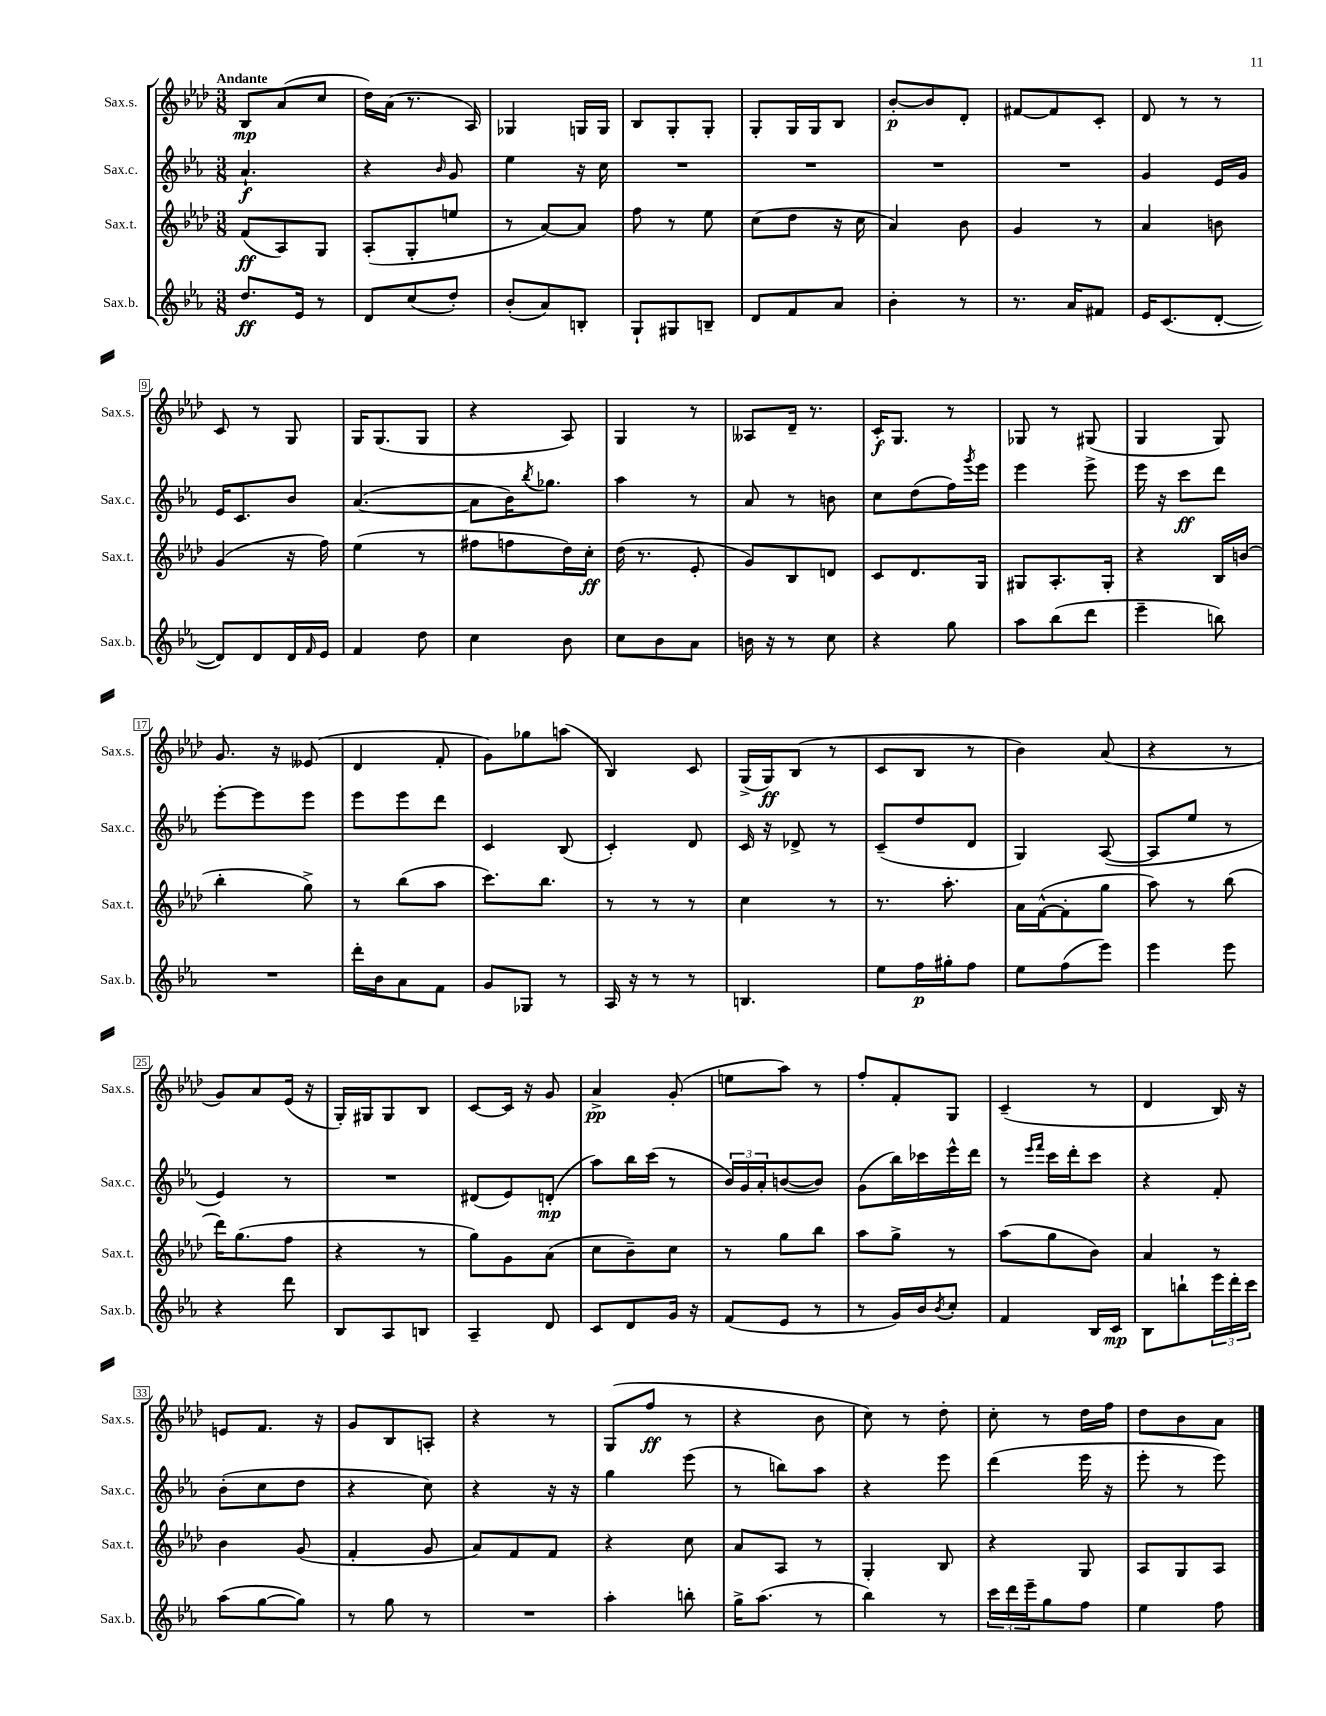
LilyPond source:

<<
\new StaffGroup <<
\new Staff = "s0" \with { instrumentName = "Sax.s." shortInstrumentName = "Sax.s." } {
    \clef treble \key aes \major \numericTimeSignature \time 3/8 \tempo "Andante"
    bes8\mp aes'8( c''8 |
    des''16) aes'16( r8. aes16) |
    ges4 g16 g16 |
    bes8 g8-. g8-. |
    g8-. g16 g16 bes8 |
    bes'8~-.\p bes'8 des'8-. |
    fis'8~ fis'8 c'8-. |
    des'8 r8 r8 |
    c'8 r8 g8 |
    g16 g8.( g8 |
    r4 aes8) |
    g4 r8 |
    aeses8 des'16-- r8. |
    c'16-.\f g8. r8 |
    ges8 r8 gis8( |
    g4 g8) |
    g'8. r16 eeses'8( |
    des'4 f'8-. |
    g'8) ges''8 a''8( |
    bes4) c'8 |
    g16->( g16\ff) bes8( r8 |
    c'8 bes8 r8 |
    bes'4) aes'8( |
    r4 r8 |
    g'8) aes'8 ees'16( r16 |
    g16-.) gis16 gis8 bes8 |
    c'8~ c'16 r16 g'8 |
    aes'4->\pp g'8-.( |
    e''8 aes''8) r8 |
    f''8-. f'8-. g8 |
    c'4--( r8 |
    des'4 bes16) r16 |
    e'8 f'8. r16 |
    g'8 bes8 a8-. |
    r4 r8 |
    g8( f''8\ff r8 |
    r4 bes'8 |
    c''8) r8 des''8-. |
    c''8-. r8 des''16 f''16 |
    des''8 bes'8 aes'8 \bar "|." |
}
\new Staff = "s1" \with { instrumentName = "Sax.c." shortInstrumentName = "Sax.c." } {
    \clef treble \key ees \major \numericTimeSignature \time 3/8
    aes'4.-!\f |
    r4 \grace { bes'16 } g'8 |
    ees''4 r16 c''16 |
    R4. |
    R4. |
    R4. |
    R4. |
    g'4 ees'16 g'16 |
    ees'16 c'8. bes'8 |
    aes'4.~( |
    aes'8 bes'16) \acciaccatura { bes''8 } ges''8. |
    aes''4 r8 |
    aes'8 r8 b'8 |
    c''8 d''8( f''16) \acciaccatura { g'''8 } ees'''16 |
    ees'''4 ees'''8-> |
    ees'''16 r16 c'''8\ff d'''8 |
    ees'''8~-. ees'''8 ees'''8 |
    ees'''8 ees'''8 d'''8 |
    c'4 bes8( |
    c'4-.) d'8 |
    c'16 r16 des'8-> r8 |
    c'8--( d''8 d'8 |
    g4) aes8~( |
    aes8 ees''8 r8 |
    ees'4) r8 |
    R4. |
    dis'8( ees'8) d'8-.\mp( |
    aes''8) bes''16 c'''16( r8 |
    \tuplet 3/2 { bes'16) g'16 aes'16-. } b'8~( b'8) |
    g'8( bes''16) ces'''16 ees'''16-^ d'''16 |
    r8 \grace { ees'''16 f'''16 } c'''16 d'''16-. c'''8 |
    r4 f'8-. |
    bes'8-.( c''8 d''8 |
    r4 c''8) |
    r4 r16 r16 |
    g''4 ees'''8( |
    r8 b''8) aes''8 |
    r4 ees'''8 |
    d'''4( ees'''16 r16 |
    ees'''8-. r8 ees'''8) \bar "|." |
}
\new Staff = "s2" \with { instrumentName = "Sax.t." shortInstrumentName = "Sax.t." } {
    \clef treble \key aes \major \numericTimeSignature \time 3/8
    f'8\ff( aes8) g8 |
    aes8-.( g8-. e''8 |
    r8 aes'8~) aes'8 |
    f''8 r8 ees''8 |
    c''8( des''8 r16 c''16 |
    aes'4) bes'8 |
    g'4 r8 |
    aes'4 b'8 |
    g'4( r16 f''16) |
    ees''4( r8 |
    fis''8 f''8 des''16) c''16-.\ff |
    des''16( r8. ees'8-. |
    g'8) bes8 d'8 |
    c'8 des'8. g16 |
    gis8 aes8.-. gis16-. |
    r4 bes16 b'16( |
    bes''4-. g''8->) |
    r8 bes''8( aes''8 |
    c'''8.) bes''8. |
    r8 r8 r8 |
    c''4 r8 |
    r8. aes''8.-. |
    aes'16 f'16~-^( f'8-. g''8 |
    aes''8) r8 bes''8( |
    des'''16) g''8.( f''8 |
    r4 r8 |
    g''8) g'8 aes'8( |
    c''8 bes'8--) c''8 |
    r8 g''8 bes''8 |
    aes''8 g''8-> r8 |
    aes''8( g''8 bes'8) |
    aes'4 r8 |
    bes'4 g'8( |
    f'4-. g'8 |
    aes'8) f'8 f'8 |
    r4 c''8 |
    aes'8 aes8 r8 |
    g4-. bes8 |
    r4 g8 |
    aes8 g8 aes8 \bar "|." |
}
\new Staff = "s3" \with { instrumentName = "Sax.b." shortInstrumentName = "Sax.b." } {
    \clef treble \key ees \major \numericTimeSignature \time 3/8
    d''8.\ff ees'16 r8 |
    d'8 c''8( d''8-.) |
    bes'8-.( aes'8) b8-. |
    g8-! gis8 b8-- |
    d'8 f'8 aes'8 |
    bes'4-. r8 |
    r8. aes'16 fis'8 |
    ees'16 c'8.( d'8~-. |
    d'8) d'8 d'16 \grace { f'16 } ees'16 |
    f'4 d''8 |
    c''4 bes'8 |
    c''8 bes'8 aes'8 |
    b'16 r16 r8 c''8 |
    r4 g''8 |
    aes''8 bes''8( d'''8 |
    ees'''4-- b''8) |
    R4. |
    d'''16-. bes'16 aes'8 f'8 |
    g'8 ges8 r8 |
    aes16 r16 r8 r8 |
    b4. |
    ees''8 f''16\p gis''16-. f''8 |
    ees''8 f''8( ees'''8) |
    ees'''4 ees'''8 |
    r4 d'''8 |
    bes8 aes8 b8 |
    aes4-- d'8 |
    c'8 d'8 g'16 r16 |
    f'8( ees'8 r8 |
    r8 g'16) bes'16 \acciaccatura { bes'8 } c''8-. |
    f'4 bes16 c'16\mp |
    bes8 b''8-! \tuplet 3/2 { ees'''16 d'''16-. c'''16 } |
    aes''8( g''8~ g''8) |
    r8 g''8 r8 |
    R4. |
    aes''4-. b''8-. |
    g''16-> aes''8.( r8 |
    bes''4) r8 |
    \tuplet 3/2 { c'''16 d'''16 ees'''16-- } g''8 f''8 |
    ees''4 f''8 \bar "|." |
}
>>
>>
\layout { \context { \Score \override BarNumber.stencil = #(make-stencil-boxer 0.1 0.3 ly:text-interface::print) } }
